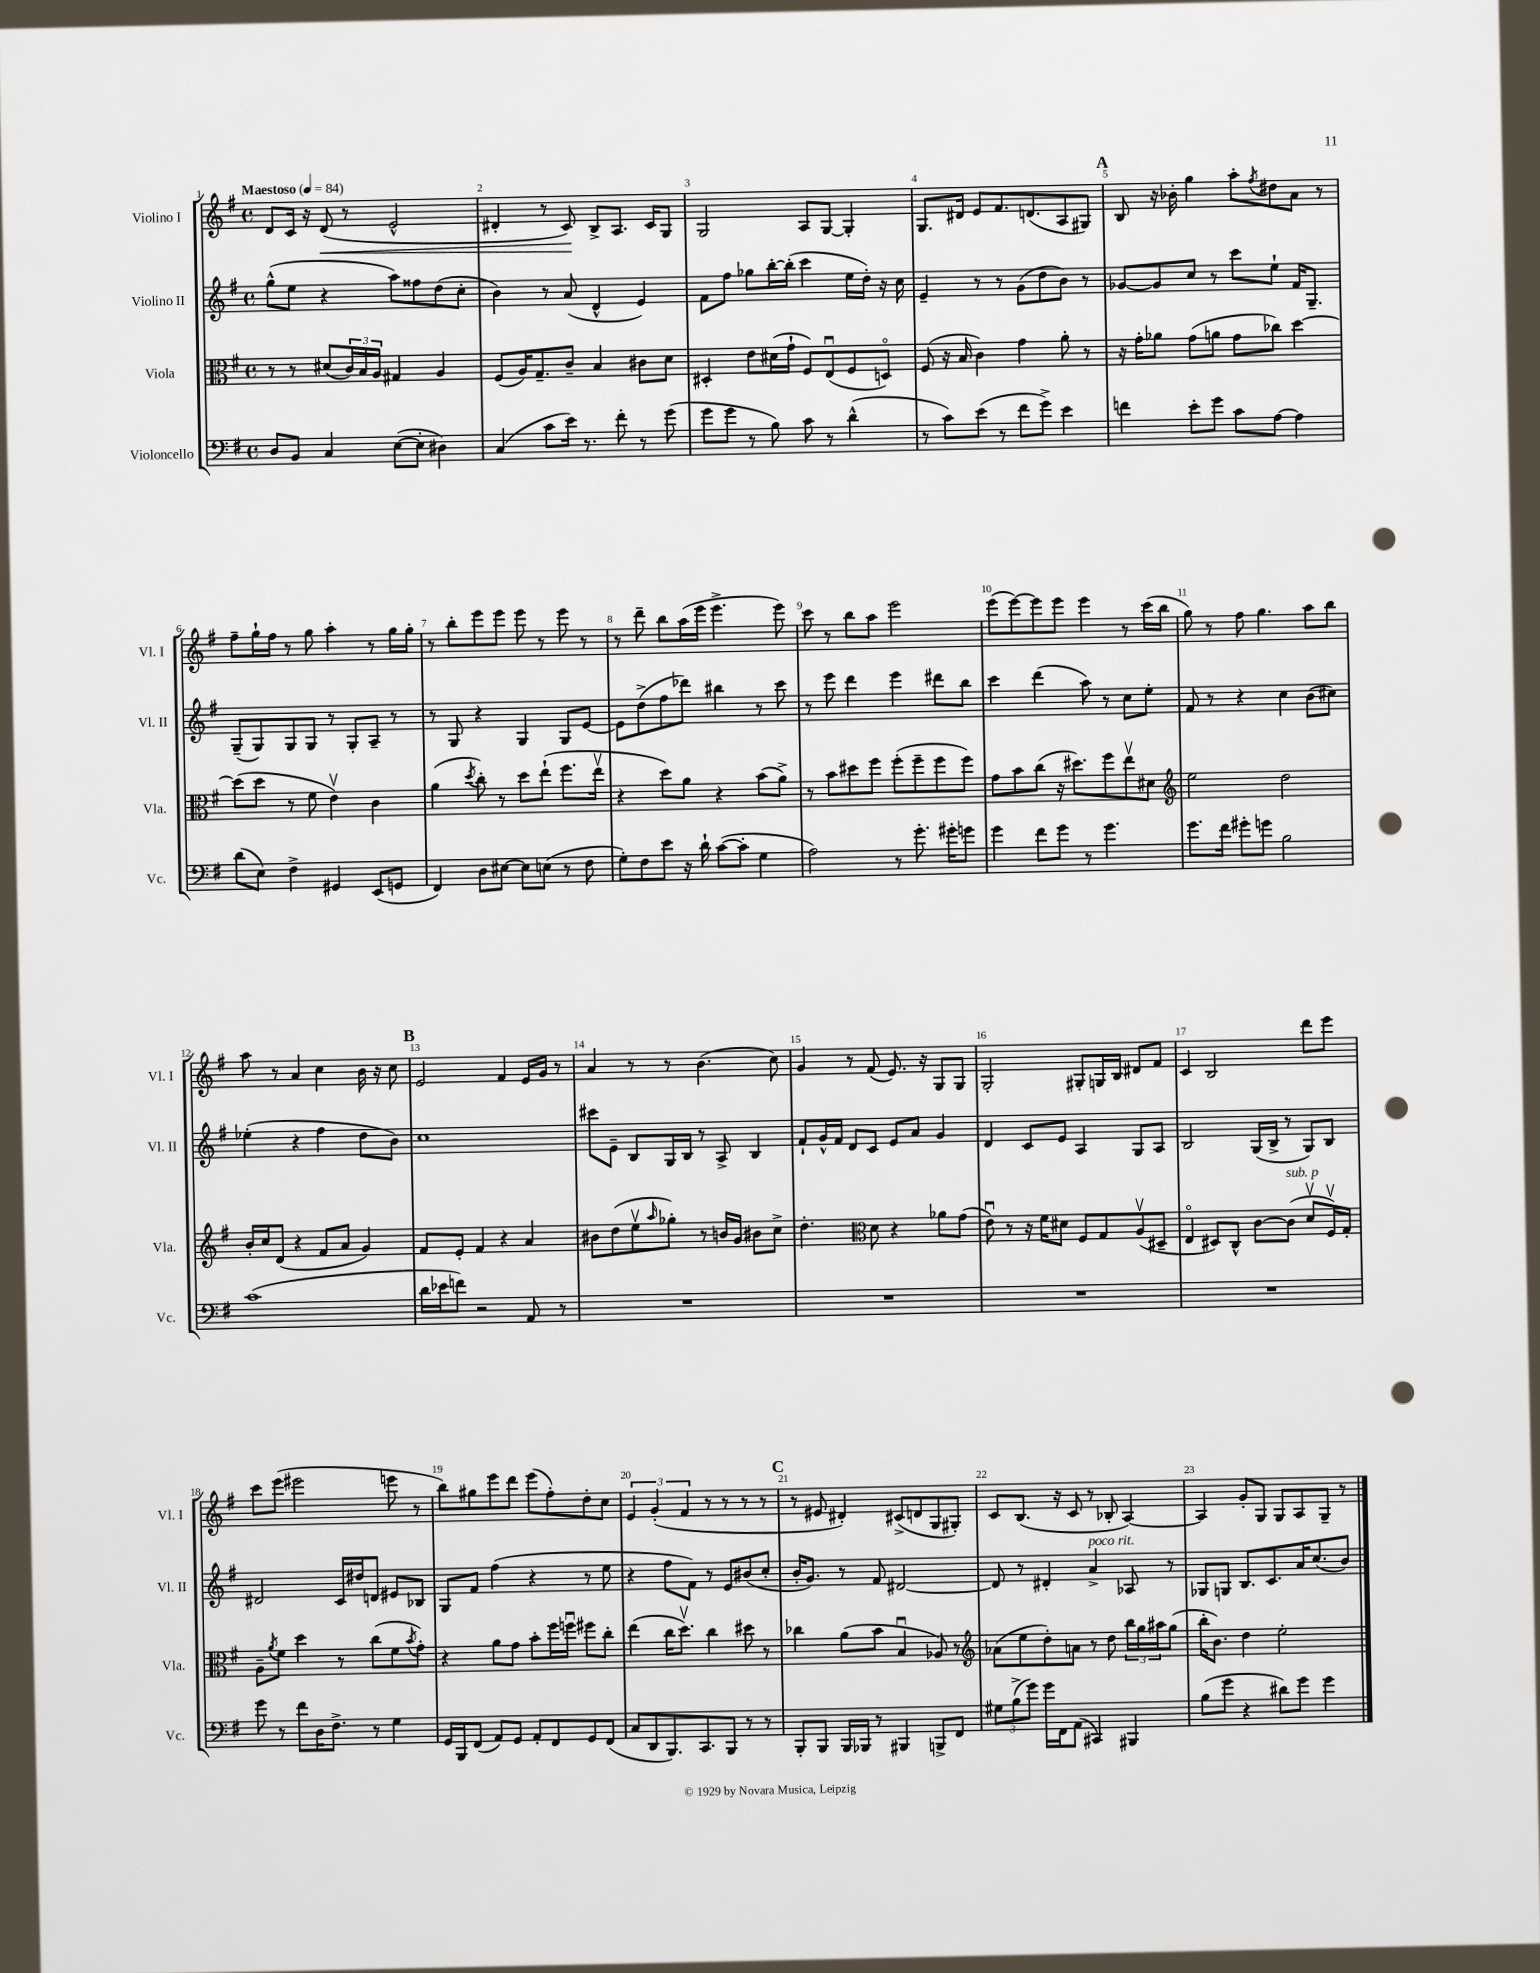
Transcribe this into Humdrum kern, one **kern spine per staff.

**kern	**kern	**kern	**kern
*staff4	*staff3	*staff2	*staff1
*clefF4	*clefC3	*clefG2	*clefG2
*k[f#]	*k[f#]	*k[f#]	*k[f#]
*M4/4	*M4/4	*M4/4	*M4/4
*met(c)	*met(c)	*met(c)	*met(c)
*MM84	*MM84	*MM84	*MM84
8D/L	8r	(8gg^^\L	8d/L
8BB/J	8r	8ee\J	16c/Jk
.	.	.	16r
4C/	(8d#/L	4r	(8d/
.	24c/L)	.	8r
.	24B/	.	.
.	24A/JJ	.	.
([8E\L	4G#/	8aa\L)	2e^^/
8E'\]J	.	8ff##\	.
4D#\)	4A/	(8dd\	.
.	.	8cc'\J	.
=	=	=	=
(4C/	(8F#/L	4b\)	4d#'/
.	16A/K)	.	.
.	8.G~/	.	.
8c\L	.	8r	8r
16e\Jk)	8c~/J	(8a/	8c/)
8.r	.	.	.
.	4B/	4d^^/	8B^/L
8f#'\	.	.	8.A/J
8r	8c#\L	4e/)	.
.	.	.	16c/LK
(8g\	8d\J	.	8G/J
=	=	=	=
8g\L	4D#'/	8f#\L	2G/
8g\J	.	8ff#\J	.
8r	8e\L	8gg-\L	.
8B\)	(16d#\L	[16bb'\L	.
.	16g`\JJ	(16bb'\]JJ	.
8c\	8F#/L)	4ccc\	8A/L
8r	(8Eu/	.	[8G/J
(4d^^\	8F#/	16ee\LL	4G'/]
.	.	16dd'\JJ)	.
.	8Do/J)	16r	.
.	.	16cc\	.
=	=	=	=
8r	(8F#/	4e~/	8.G/L
8c\L)	16r	.	.
.	16B/	.	16d#/Jk
(8e\J	4c\)	8r	8e/L
8r	.	8r	8.f#/
8f#\L	4g\	(8g\L	.
.	.	.	(8.d/
8g^\J)	.	8dd\	.
4e\	8a'\	8b\J)	8A/
.	8r	8r	8G#/J)
=	=	=	=
4f\	16r	[8g-/L	8B/
.	16g'\LK	.	.
.	8a-\J	8g-/]	16r
.	.	.	16b-'\
8e'\L	(8g\L	8cc/J	4gg\
8g\J	8a\J	8r	.
8c\L	8g\L	8ccc\L	8aa'\L
.	.	.	8qff#/
[8A\J	8cc-\J)	8ee`\J	8dd#\
4A\]	[4dd\	16f#/LK	8a\J
.	.	8.G~/J	.
.	.	.	8r
=	=	=	=
(8d\L	(8dd\]L	(8G~/L	8ff#~\L
8E\J)	8dd\J	8G/)	16gg`\L
.	.	.	16ff#\JJ
4F#^\	8r	8G/	8r
.	8f#\	8G/J	8gg\
4GG#/	4ev\)	8r	4aa'\
.	.	8G'/L	.
(8EE/L	4c\	8A~/J	8r
8GG/J	.	8r	16gg\LL
.	.	.	16gg'\JJ
=	=	=	=
4FF#/)	(4a\	8r	8r
.	.	8G/	8bb'\L
.	8qdd/	.	.
8D\L	8cc'\)	4r	8eee\
[8E#\J	8r	.	8eee\J
8E#\]L	8dd\L	4G/	8eee\
(8E\J	(8ee`\J	.	8r
8r	8.ff#\L	8G/L	8eee\
8F#\	.	[8e/J	8r
.	16eev\Jk	.	.
=	=	=	=
8G'\L)	4r	8e\]L	8r
8F#\	.	(8dd^\	8ddd~\
8e\J	8dd\L)	8ff#\	8bb\L
16r	8a\J	8ddd-\J)	(16aa\L
16d`\	.	.	16eee\JJ
([8c\L	4r	4bb#\	4.eee^\
8c'\]J	.	.	.
4G\	(8b\L	8r	.
.	8a^\J)	8ccc\	8eee\)
=	=	=	=
2A\)	8r	8r	8ccc\
.	8b\L	8eee\	8r
.	8dd#\	4ddd\	8bb\L
.	8ff#\J	.	8aa\J
8r	(8ff#'\L	4eee\	2eee\
8.g'\	8ff#~\	.	.
.	8ff#\	8ddd#\L	.
16g#'\LK	.	.	.
8g\J	8ff#\J)	8bb\J	.
=	=	=	=
4g\	8g\L	4ccc\	(8eee\L
.	8b\	.	[8eee\)
8f#\L	(8cc\J	(4ddd\	8eee\]
8g\J	16r	.	8eee\J
.	8.dd#\L)	.	.
8r	.	8aa\)	4eee\
4.g\	8ff#\	8r	.
.	8eev\	8cc\L	8r
.	8d#\J	8ee'\J	(16ccc\LL
.	.	.	16bb\JJ
=	=	=	=
*	*clefG2	*	*
8.g\L	2ee\	8f#/	8gg\)
.	.	8r	8r
16f#\Jk	.	.	.
8g#'\L	.	4r	8ff#\
8g\J	.	.	4.gg\
2B\	2dd\	4cc\	.
.	.	(8b\L	8aa\L
.	.	8cc#\J)	8bb\J
=	=	=	=
(1c	16b'/LL	(4ee-'\	8aa\
.	16cc/J	.	.
.	(8d/J	.	8r
.	4r	4r	4a/
.	8f#/L	4ff#\	4cc\
.	8a/J	.	.
.	4g/)	8dd\L	16b\
.	.	.	16r
.	.	8b\J)	8cc\
=	=	=	=
16d\LL	8f#/L	1cc	2e/
16e-\J	.	.	.
8f\J)	8e'/J	.	.
2r	4f#/	.	.
.	4r	.	4f#/
8AA/	4a/	.	16e/LL
.	.	.	16g/JJ
8r	.	.	8r
=	=	=	=
1r	8b#\L	8ccc#\L	4a/
.	(8dd\	8e~\J	.
.	8eev\	8B/L	8r
.	16qqaa/	.	.
.	8gg-'\J)	16G/L	8r
.	.	16B/JJ	.
.	8r	8r	(4.b\
.	16b/LL	8A^/	.
.	16g/JJ	.	.
.	8b#\L	4B/	.
.	8cc^\J	.	8cc\)
=	=	=	=
1r	4.dd'\	8f#`/L	4g/
.	.	16g^^/L	.
.	.	16f#/JJ	.
.	.	8d/L	8r
*	*clefC3	*	*
.	8d\	8c/J	(8f#/
.	4r	8e/L	8.e/)
.	.	8a/J	.
.	.	.	16r
.	8a-\L	4g/	8G/L
.	(8g\J	.	8G/J
=	=	=	=
1r	8eu\)	4d/	2G'/
.	8r	.	.
.	16r	8c/L	.
.	16f#\LK	.	.
.	8d#\J	8e/J	.
.	8F#/L	4A/	8G#'/L
.	8G/	.	16G/L
.	.	.	16B/JJ
.	(8Av/	8G/L	8d#/L
.	8D#~/J	8A/J	8f#/J
=	=	=	=
1r	4Eo/	2B/	4c/
.	8D#/L)	.	2B/
.	8C^^/J	.	.
.	[8c\L	(16G/LL	.
.	.	16B^/JJ	.
.	(8c\]J	8r	.
.	8dv/L	8G/L)	8ddd\L
.	16F#v/L)	8B/J	8eee\J
.	16G'/JJ	.	.
=	=	=	=
8g\	8A~\L	2d#/	8ccc\L
.	8qa/	.	.
8r	8f#\J	.	(8eee\J
8f#\L	4dd\	.	2eee#\
16D\K	.	.	.
8.F#^\J	.	.	.
.	8r	16c/LL	.
.	.	16dd#/J	.
8r	(8cc\L	8d/J	.
4G\	8f#\	8e#/L	8eee\
.	8qb/	.	.
.	8g'\J)	8B-/J	8r
=	=	=	=
16GG/LL	4r	8G/L	8bb\L)
16BBB/J	.	.	.
(8FF#/J	.	8f#/J	8gg#\
8AA/L)	8a\L	(4ff#\	8eee\
8GG/J	8g\J	.	8ddd\J
8AA'/L	8b'\L	4r	(8eee\L
8FF#/	16ff#\L	.	8ff#'\)
.	16ffu\JJ	.	.
8GG/	8ff#\L	8r	8dd'\
(8FF#/J	8cc'\J	8ee\	8cc\J
=	=	=	=
8C/L	(4ee\	4r	6e/
8DD/	.	.	.
.	.	.	(6g'/
8.BBB/)	16cc\LK	8ff#\L	.
.	8.ddv\J)	.	.
.	.	.	6f#/
.	.	8f#\J)	.
8.CC/	.	.	.
.	4cc\	8r	8r
8BBB/J	.	8e/L	8r
8r	8dd#\	(8b#/	8r
8r	8r	8cc'/J	8r
=	=	=	=
8BBB'/L	4cc-\	16b'/LK	8r
.	.	8.g/J)	.
8BBB/J	.	.	8e#/
16BBB/LL	(8a\L	8r	4d#'/)
16BBB-/JJ	.	.	.
8r	8b\J	8f#/	.
4BBB#/	4Bu/	[2d#/	(8c#^/L
.	.	.	8d/
8BBB^/L	8A-/)	.	8G/
8FF#/J	8r	.	8G#'/J)
=	=	=	=
*	*clefG2	*	*
12G#\L	(8a-\L	8d#/]	8c/L
(12B^\	.	.	.
.	8ee\	8r	(8.B/J
12g\J)	.	.	.
16g\LL	8dd'\)	4d#'/	.
16FF#\J	.	.	16r
(8AA\J	8a\J	.	8c/
4CC#/)	8r	4a^/	8r
.	8dd\	.	8B-'/
4BBB#/	24bb\LL	8A-/	[4A/)
.	24gg\	.	.
.	24aa#\J	.	.
.	(8gg\J	8r	.
=	=	=	=
(8B\L	16bb'\LK	8G-/L	4A/]
.	8.b\J)	.	.
8g\J	.	8G/J	.
4r	4dd\	8.B/L	8g'/L
.	.	.	8G/J
.	.	8.c/	.
8d#\L)	2ee'\	.	8G/L
8g\J	.	16a/K	8A/
.	.	(8.cc/	.
4g\	.	.	8G~/J
.	.	8b/J)	8r
==	==	==	==
*-	*-	*-	*-
